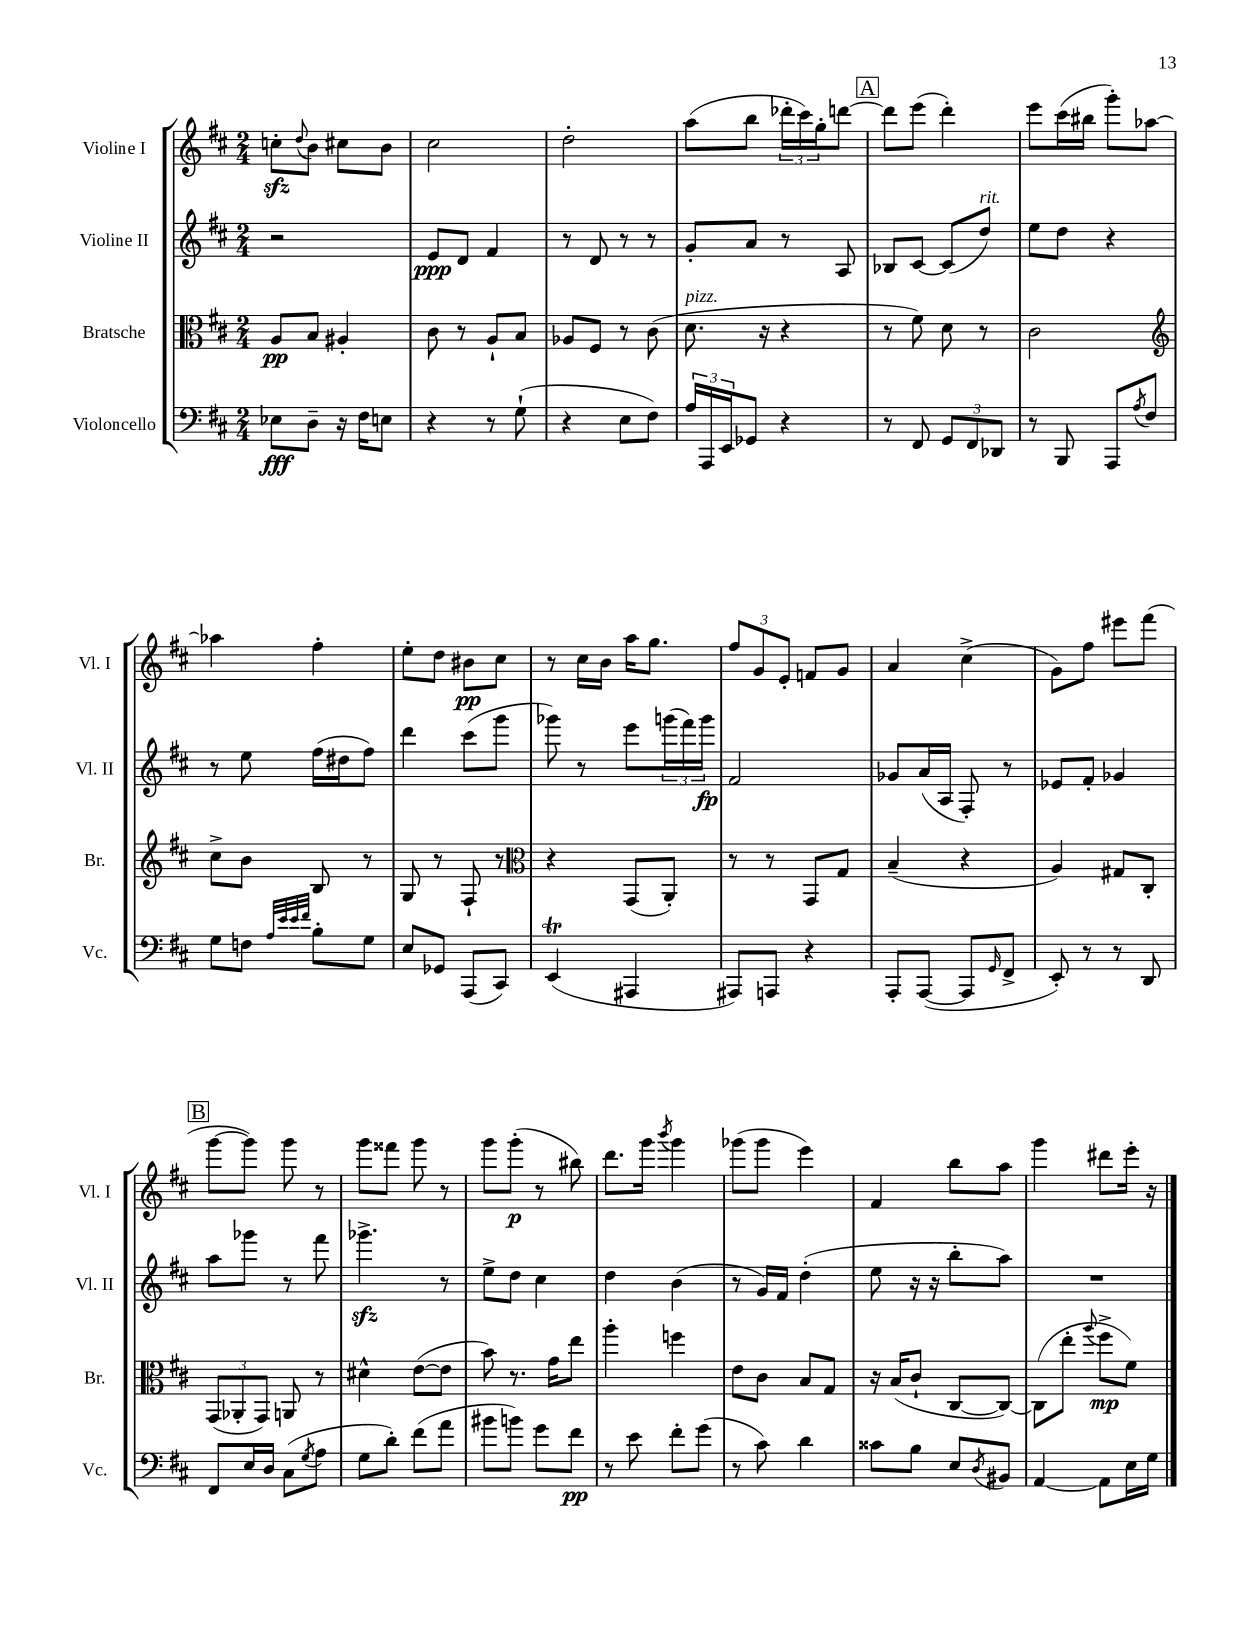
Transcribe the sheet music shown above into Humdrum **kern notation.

**kern	**dynam	**kern	**dynam	**kern	**dynam	**kern	**dynam
*part4	*part4	*part3	*part3	*part2	*part2	*part1	*part1
*staff4	*staff4	*staff3	*staff3	*staff2	*staff2	*staff1	*staff1
*I"Violoncello	*	*I"Bratsche	*	*I"Violine II	*	*I"Violine I	*
*I'Vc.	*	*I'Br.	*	*I'Vl. II	*	*I'Vl. I	*
*clefF4	*	*clefC3	*	*clefG2	*	*clefG2	*
*k[f#c#]	*	*k[f#c#]	*	*k[f#c#]	*	*k[f#c#]	*
*M2/4	*	*M2/4	*	*M2/4	*	*M2/4	*
=1	=1	=1	=1	=1	=1	=1	=1
8E-X\L	fff	8A/L	pp	2r	.	8ccnzz'\L	.
.	.	.	.	.	.	8qqdd/	.
8D~\J	.	8B/J	.	.	.	8b\J	.
16r	.	4A#X'/	.	.	.	8cc#X\L	.
16F#\KL	.	.	.	.	.	.	.
8En\J	.	.	.	.	.	8b\J	.
=2	=2	=2	=2	=2	=2	=2	=2
4r	.	8c#\	.	8e/L	ppp	2cc#\	.
.	.	8r	.	8d/J	.	.	.
8r	.	8A`/L	.	4f#/	.	.	.
(8G`\	.	8B/J	.	.	.	.	.
=3	=3	=3	=3	=3	=3	=3	=3
4r	.	8A-X/L	.	8r	.	2dd'\	.
.	.	8F#/J	.	8d/	.	.	.
8E\L	.	8r	.	8r	.	.	.
8F#\J)	.	(8c#\	.	8r	.	.	.
=4	=4	=4	=4	=4	=4	=4	=4
!	!	!LO:TX:a:i:t=pizz.	!	!	!	!	!
24A/LL	.	8.d\	.	8g'/L	.	(8aa\L	.
24AAA/	.	.	.	.	.	.	.
24EE/J	.	.	.	.	.	.	.
8GG-X/J	.	.	.	8a/J	.	8bb\J	.
.	.	16r	.	.	.	.	.
4r	.	4r	.	8r	.	24ddd-X'\LL	.
.	.	.	.	.	.	24ccc#\)	.
.	.	.	.	.	.	24gg'\J	.
.	.	.	.	8A/	.	[8dddn\J	.
!!LO:REH:place=s1:t=A
=5	=5	=5	=5	=5	=5	=5	=5
8r	.	8r	.	8B-X/L	.	8ddd\L]	.
8FF#/	.	8f#\)	.	[8c#/J	.	(8eee\J	.
12GG/L	.	8d\	.	(8c#/L]	.	4ddd'\)	.
12FF#/	.	.	.	.	.	.	.
!	!	!	!	!LO:TX:a:i:t=rit.	!	!	!
.	.	8r	.	8dd/J)	.	.	.
12DD-X/J	.	.	.	.	.	.	.
=6	=6	=6	=6	=6	=6	=6	=6
8r	.	2c#\	.	8ee\L	.	8eee\L	.
8BBB/	.	.	.	8dd\J	.	(16ccc#\L	.
.	.	.	.	.	.	16bb#X\JJ	.
8AAA/L	.	.	.	4r	.	8ggg'\L)	.
8qA/	.	.	.	.	.	.	.
8F#/J	.	.	.	.	.	[8aa-X\J	.
!!LO:LB:g=z
=7	=7	=7	=7	=7	=7	=7	=7
*	*	*clefG2	*	*	*	*	*
8G\L	.	8cc#^\L	.	8r	.	4aa-X\]	.
8Fn\J	.	8b\J	.	8ee\	.	.	.
32qqA/LLL	.	.	.	.	.	.	.
32qqe/	.	.	.	.	.	.	.
32qqe/	.	.	.	.	.	.	.
32qqf#/JJJ	.	.	.	.	.	.	.
8B'\L	.	8B/	.	(16ff#\LL	.	4ff#'\	.
.	.	.	.	16dd#X\J	.	.	.
8G\J	.	8r	.	8ff#\J)	.	.	.
=8	=8	=8	=8	=8	=8	=8	=8
8E/L	.	8G/	.	4ddd\	.	8ee'\L	.
8GG-X/J	.	8r	.	.	.	8dd\J	.
(8AAA/L	.	8F#`/	.	(8ccc#\L	.	8b#X\L	pp
8CC#/J)	.	8r	.	8ggg\J	.	8cc#\J	.
=9	=9	=9	=9	=9	=9	=9	=9
*	*	*clefC3	*	*	*	*	*
(4EET/	.	4r	.	8ggg-X\)	.	8r	.
.	.	.	.	8r	.	16cc#\LL	.
.	.	.	.	.	.	16b\JJ	.
4AAA#X/	.	(8GG/L	.	8eee\L	.	16aa\KL	.
.	.	.	.	.	.	8.gg\J	.
.	.	8AA'/J)	.	(24gggn\L	.	.	.
.	.	.	.	24fff#\)	.	.	.
.	.	.	.	24ggg\JJ	fp	.	.
=10	=10	=10	=10	=10	=10	=10	=10
8AAA#X/L)	.	8r	.	2f#/	.	12ff#/L	.
.	.	.	.	.	.	12g/	.
8AAAn/J	.	8r	.	.	.	.	.
.	.	.	.	.	.	12e'/J	.
4r	.	8GG/L	.	.	.	8fn/L	.
.	.	8G/J	.	.	.	8g/J	.
=11	=11	=11	=11	=11	=11	=11	=11
8AAA'/L	.	(4B~/	.	8g-X/L	.	4a/	.
([8AAA/J	.	.	.	(16a/L	.	.	.
.	.	.	.	16A/JJ	.	.	.
8AAA/L]	.	4r	.	8F#'/)	.	(4cc#^\	.
16qqGG/	.	.	.	.	.	.	.
8FF#^/J	.	.	.	8r	.	.	.
=12	=12	=12	=12	=12	=12	=12	=12
8EE'/)	.	4A/)	.	8e-X/L	.	8g\L)	.
8r	.	.	.	8f#'/J	.	8ff#\J	.
8r	.	8G#X/L	.	4g-X/	.	8eee#X\L	.
8DD/	.	8C#'/J	.	.	.	(8fff#\J	.
!!LO:LB:g=z
!!LO:REH:place=s1:t=B
=13	=13	=13	=13	=13	=13	=13	=13
8FF#/L	.	(12GG/L	.	8aa\L	.	[8ggg\L	.
.	.	12AA-X'/	.	.	.	.	.
16E/L	.	.	.	8ggg-X\J	.	8ggg\J])	.
.	.	12GG/J)	.	.	.	.	.
16D/JJ	.	.	.	.	.	.	.
(8C#\L	.	8AAn/	.	8r	.	8ggg\	.
8qG/	.	.	.	.	.	.	.
8A\J	.	8r	.	8fff#\	.	8r	.
=14	=14	=14	=14	=14	=14	=14	=14
8G\L	.	4d#X^^\	.	4.ggg-Xzz^\	.	8ggg\L	.
8d'\J)	.	.	.	.	.	8fff##X\J	.
(8f#\L	.	([8e\L	.	.	.	8ggg\	.
8a\J	.	8e\J]	.	8r	.	8r	.
=15	=15	=15	=15	=15	=15	=15	=15
8b#X\L	.	8b\)	.	8ee^\L	.	8ggg\L	.
8bn\J)	.	8.r	.	8dd\J	.	(8ggg'\J	p
8g\L	.	.	.	4cc#\	.	8r	.
.	.	16g\KL	.	.	.	.	.
8f#\J	pp	8ee\J	.	.	.	8bb#X\)	.
=16	=16	=16	=16	=16	=16	=16	=16
8r	.	4aa'\	.	4dd\	.	8.ddd\L	.
8e\	.	.	.	.	.	.	.
.	.	.	.	.	.	16ggg\Jk	.
.	.	.	.	.	.	8qbbb/	.
8f#'\L	.	4ffn\	.	(4b\	.	4ggg\	.
(8g\J	.	.	.	.	.	.	.
=17	=17	=17	=17	=17	=17	=17	=17
8r	.	8e\L	.	8r	.	(8ggg-X\L	.
8c#\)	.	8c#\J	.	16g/LL)	.	8ggg-\J	.
.	.	.	.	16f#/JJ	.	.	.
4d\	.	8B/L	.	(4dd'\	.	4eee\)	.
.	.	8G/J	.	.	.	.	.
=18	=18	=18	=18	=18	=18	=18	=18
8c##X\L	.	16r	.	8ee\	.	4f#/	.
.	.	(16B/KL	.	.	.	.	.
8B\J	.	8c#`/J	.	16r	.	.	.
.	.	.	.	16r	.	.	.
8E/L	.	[8C#/L	.	8bb'\L	.	8bb\L	.
8qD/	.	.	.	.	.	.	.
8BB#X/J	.	8C#/J_)	.	8aa\J)	.	8aa\J	.
=19	=19	=19	=19	=19	=19	=19	=19
[4AA/	.	(8C#\L]	.	2r	.	4ggg\	.
.	.	8ee'\J	.	.	.	.	.
.	.	8qqaa/	.	.	.	.	.
8AA\L]	.	8ff#^\L	mp	.	.	8ddd#X\L	.
16E\L	.	8f#\J)	.	.	.	16eee'\Jk	.
16G\JJ	.	.	.	.	.	16r	.
==	==	==	==	==	==	==	==
*-	*-	*-	*-	*-	*-	*-	*-
